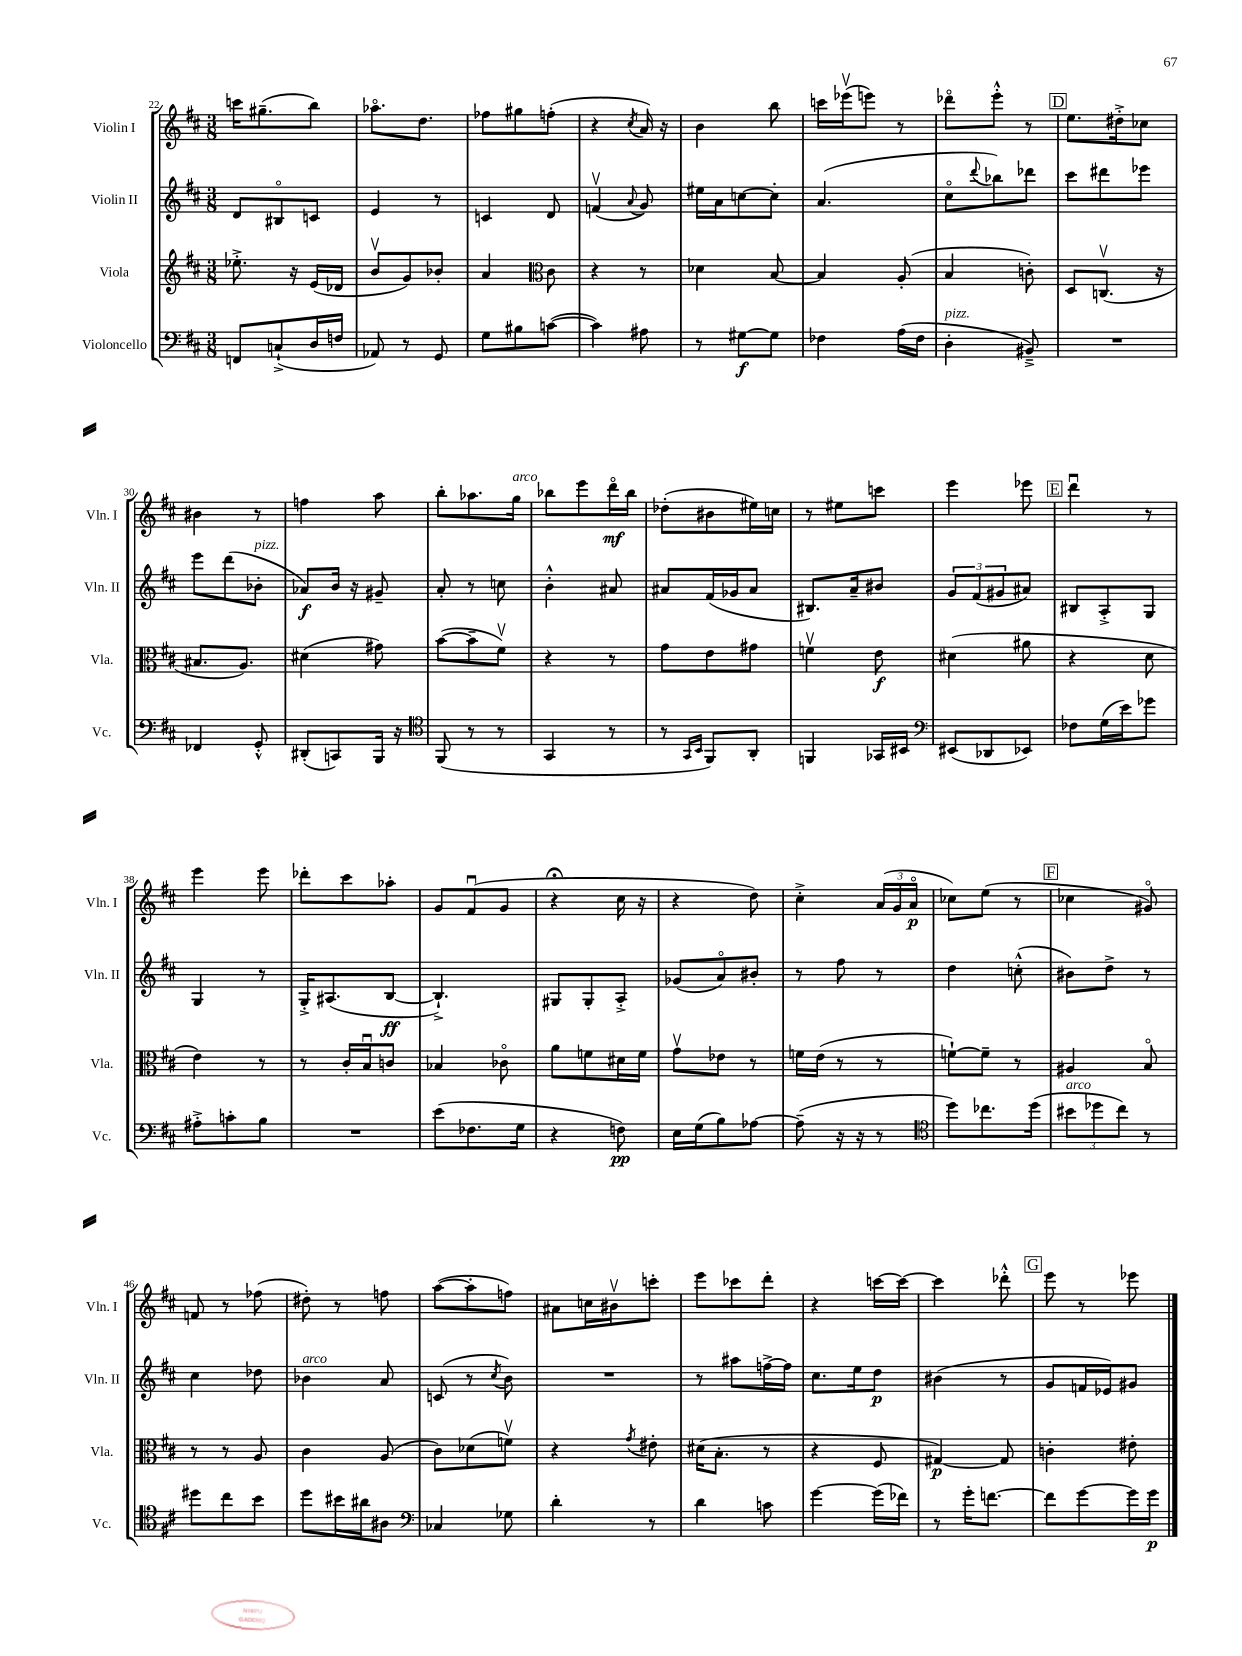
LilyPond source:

<<
\new StaffGroup <<
\new Staff = "s0" \with { instrumentName = "Violin I" shortInstrumentName = "Vln. I" } {
    \clef treble \key d \major \numericTimeSignature \time 3/8
    c'''16 gis''8.--( b''8) |
    aes''8.\flageolet d''8. |
    fes''8 gis''8 f''8-.( |
    r4 \acciaccatura { cis''8 } a'16) r16 |
    b'4 b''8 |
    c'''16 ees'''16\upbow( e'''8) r8 |
    des'''8\flageolet e'''8-.-^ r8 |
    \mark \markup { \box "D" } e''8. dis''16-.-> ces''8 |
    bis'4 r8 |
    f''4 a''8 |
    b''8-. aes''8. g''16^\markup { \italic "arco" } |
    bes''8 e'''8 d'''16\flageolet\mf bes''16 |
    des''8-.( bis'8 eis''16) c''16 |
    r8 eis''8 c'''8 |
    e'''4 ees'''8 |
    \mark \markup { \box "E" } d'''4\downbow r8 |
    e'''4 e'''8 |
    des'''8-. cis'''8 aes''8-. |
    g'8 fis'8\downbow( g'8 |
    r4\fermata cis''16 r16 |
    r4 d''8) |
    cis''4-.-> \tuplet 3/2 { a'16( g'16 a'16\flageolet\p } |
    ces''8) e''8( r8 |
    \mark \markup { \box "F" } ces''4 gis'8\flageolet) |
    f'8 r8 fes''8( |
    dis''8-.) r8 f''8 |
    a''8~( a''8-. f''8) |
    ais'8 c''16 bis'16\upbow c'''8-. |
    e'''8 ces'''8 d'''8-. |
    r4 c'''16~ c'''16~ |
    c'''4 des'''8-.-^ |
    \mark \markup { \box "G" } e'''8 r8 ees'''8 \bar "|." |
}
\new Staff = "s1" \with { instrumentName = "Violin II" shortInstrumentName = "Vln. II" } {
    \clef treble \key d \major \numericTimeSignature \time 3/8
    d'8 bis8\flageolet c'8 |
    e'4 r8 |
    c'4 d'8 |
    f'4\upbow( \appoggiatura { a'8 } g'8) |
    eis''16 a'16 c''8~ c''8-. |
    a'4.( |
    cis''8\flageolet \appoggiatura { d'''8 } bes''8) des'''8 |
    \mark \markup { \box "D" } cis'''8 dis'''8 ees'''8 |
    e'''8 d'''8( bes'8-.^\markup { \italic "pizz." } |
    aes'8\f) b'16 r16 gis'8-- |
    a'8-. r8 c''8 |
    b'4-.-^ ais'8 |
    ais'8 fis'16( ges'16 ais'8 |
    bis8.) a'16-- bis'8 |
    \tuplet 3/2 { g'8 fis'8( gis'8 } ais'8) |
    \mark \markup { \box "E" } bis8 a8-.-> g8 |
    g4 r8 |
    g16-.-> ais8.( b8~\ff |
    b4.-!->) |
    gis8 gis8-. a8-.-> |
    ges'8( a'8\flageolet) bis'8-. |
    r8 fis''8 r8 |
    d''4 c''8-.-^( |
    \mark \markup { \box "F" } bis'8) d''8-> r8 |
    cis''4 des''8 |
    bes'4^\markup { \italic "arco" } a'8 |
    c'8( r8 \acciaccatura { cis''8 } b'8) |
    R4. |
    r8 ais''8 f''16~-> f''16 |
    cis''8. e''16 d''8\p |
    bis'4( r8 |
    \mark \markup { \box "G" } g'8 f'16 ees'16) gis'8 \bar "|." |
}
\new Staff = "s2" \with { instrumentName = "Viola" shortInstrumentName = "Vla." } {
    \clef treble \key d \major \numericTimeSignature \time 3/8
    ees''8.-.-> r16 e'16( des'16 |
    b'8\upbow g'8) bes'8-. |
    a'4 \clef alto cis'8 |
    r4 r8 |
    des'4 b8~ |
    b4 a8-.( |
    b4 c'8-.) |
    \mark \markup { \box "D" } d8 c8.\upbow( r16 |
    bis8. a8.) |
    dis'4( gis'8) |
    b'8~( b'8-- fis'8\upbow) |
    r4 r8 |
    g'8 e'8 gis'8 |
    f'4\upbow e'8\f |
    dis'4( ais'8 |
    \mark \markup { \box "E" } r4 d'8 |
    e'4) r8 |
    r8 cis'16-. b16\downbow c'8 |
    bes4 ces'8\flageolet |
    a'8 f'8 dis'16 f'16 |
    g'8\upbow ees'8 r8 |
    f'16 e'16( r8 r8 |
    f'8~-!) f'8-- r8 |
    \mark \markup { \box "F" } ais4 b8\flageolet |
    r8 r8 a8 |
    cis'4 a8( |
    cis'8) des'8( f'8\upbow) |
    r4 \acciaccatura { g'8 } eis'8-. |
    dis'16( b8.-. r8 |
    r4 fis8 |
    gis4~\p) gis8 |
    \mark \markup { \box "G" } c'4-. eis'8-. \bar "|." |
}
\new Staff = "s3" \with { instrumentName = "Violoncello" shortInstrumentName = "Vc." } {
    \clef bass \key d \major \numericTimeSignature \time 3/8
    f,8 c8-!->( d16 f16 |
    aes,8) r8 g,8 |
    g8 bis8 c'8~( |
    c'4) ais8 |
    r8 gis8~\f gis8 |
    fes4 a16( fes16 |
    d4-.^\markup { \italic "pizz." } bis,8--->) |
    \mark \markup { \box "D" } R4. |
    fes,4 g,8-.-^ |
    dis,8-.( c,8) b,,16 r16 |
    \clef tenor fis,8( r8 r8 |
    g,4 r8 |
    r8 \grace { g,16 b,16 } fis,8) a,8-. |
    f,4 ges,16 bis,16 |
    \clef bass eis,8( des,8 ees,8) |
    \mark \markup { \box "E" } fes8 g16( e'16) ges'8 |
    ais8-.-> c'8-. b8 |
    R4. |
    e'8( fes8. g16 |
    r4 f8\pp) |
    e16 g16( b8) aes8~ |
    aes8--( r16 r16 r8 |
    \clef tenor d''8) ces''8. d''16( |
    \mark \markup { \box "F" } \tuplet 3/2 { bis'8^\markup { \italic "arco" } des''8 cis''8) } r8 |
    dis''8 cis''8 b'8 |
    d''8 bis'16 ais'16 ais8 |
    \clef bass ces4 ges8 |
    d'4-. r8 |
    d'4 c'8 |
    g'4~ g'16( fes'16) |
    r8 g'16-. f'8.~ |
    \mark \markup { \box "G" } f'8 g'8~ g'16 g'16\p \bar "|." |
}
>>
>>
\layout { \context { \Score currentBarNumber = #22 } }
